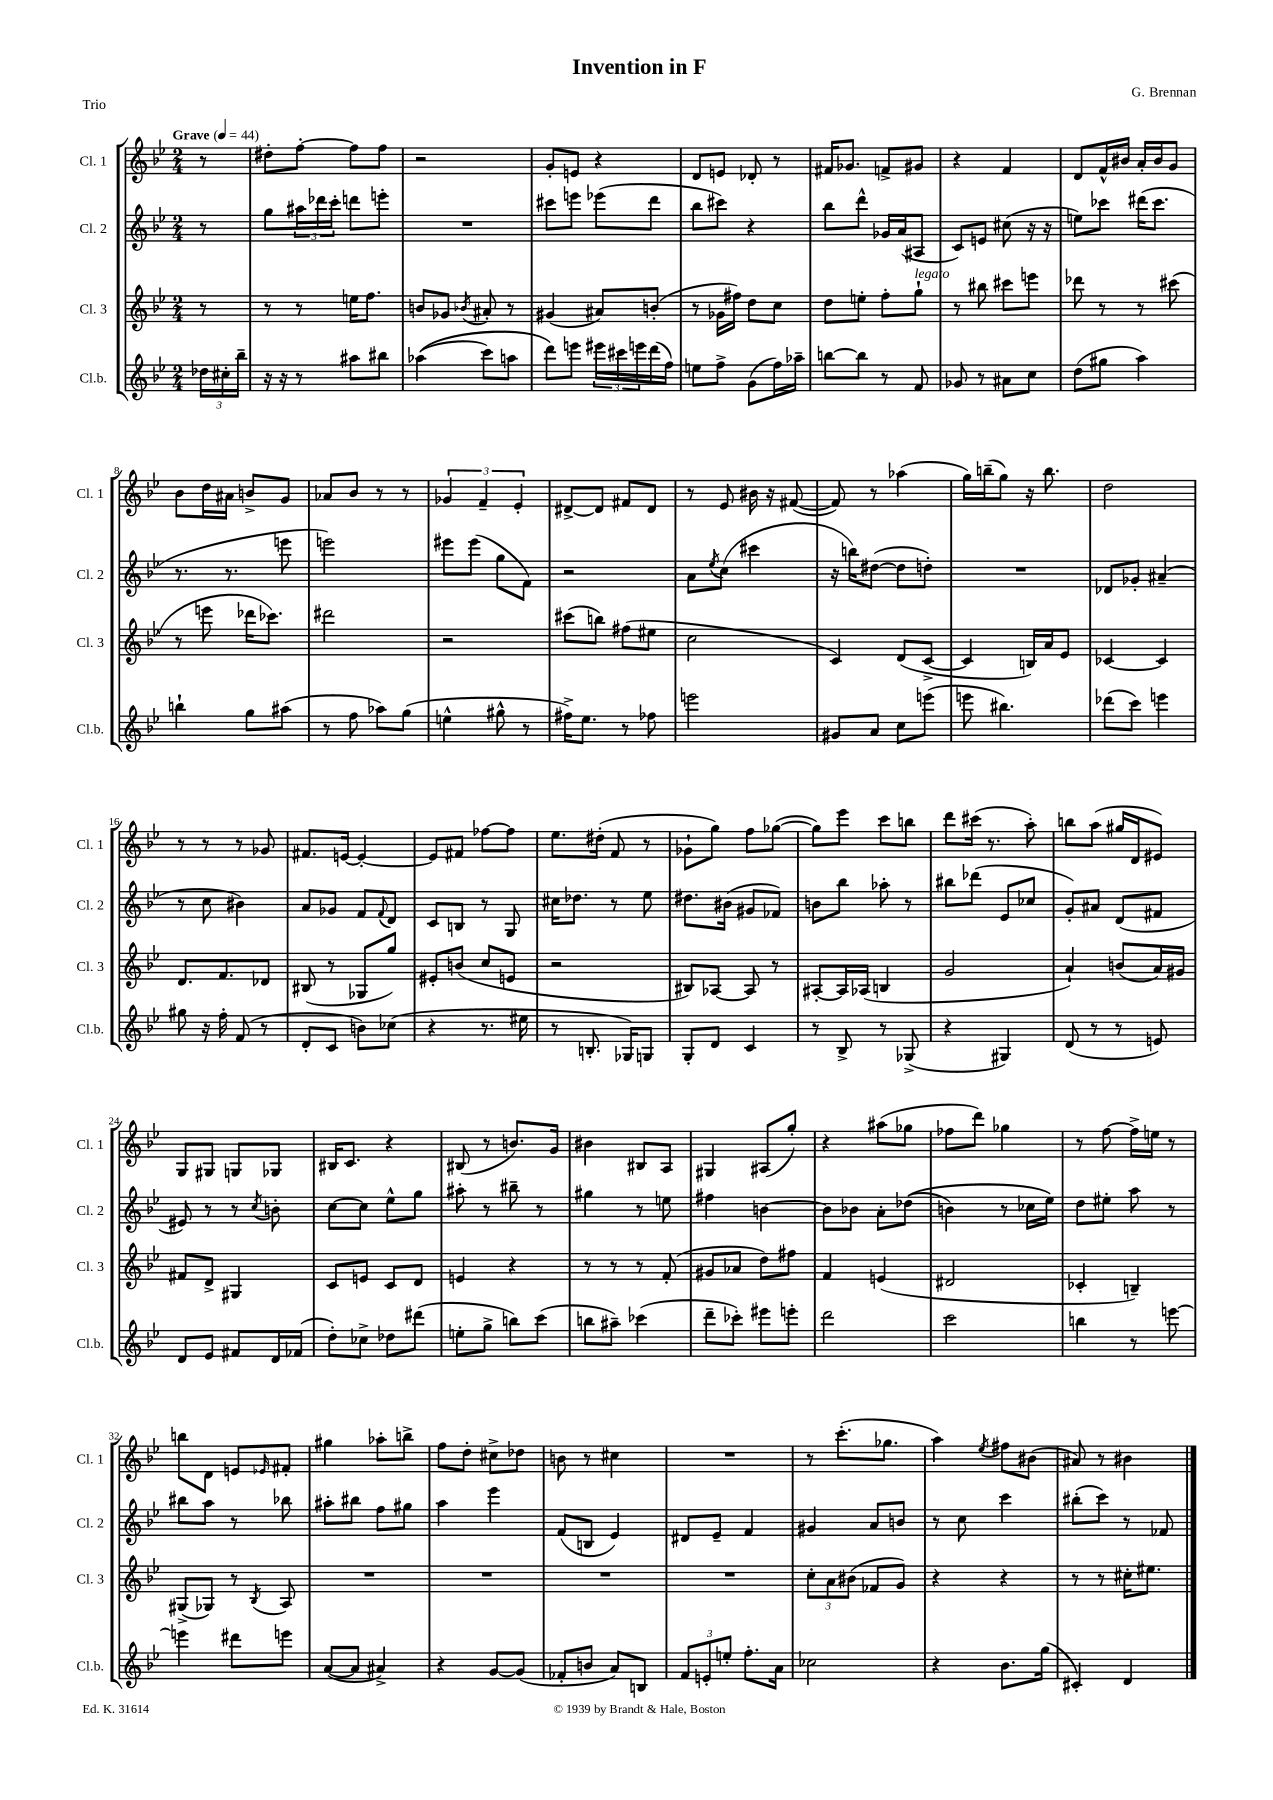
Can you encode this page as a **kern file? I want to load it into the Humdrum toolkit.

**kern	**kern	**kern	**kern
*staff4	*staff3	*staff2	*staff1
*clefG2	*clefG2	*clefG2	*clefG2
*k[b-e-]	*k[b-e-]	*k[b-e-]	*k[b-e-]
*M2/4	*M2/4	*M2/4	*M2/4
*MM44	*MM44	*MM44	*MM44
24dd-\LL	8r	8r	8r
24cc#'\	.	.	.
24bb-~\JJ	.	.	.
=	=	=	=
16r	8r	8gg\L	8dd#'\L
16r	.	.	.
8r	8r	24aa#\L	[8ff'\J
.	.	24ddd-\	.
.	.	24ccc'\JJ	.
8aa#\L	16ee\LK	8ddd\L	8ff\]L
.	8.ff\J	.	.
8bb#\J	.	8eee'\J	8ff\J
=	=	=	=
&((4aa-\	8b/L	2r	2r
.	8g-/J	.	.
.	8qb-/	.	.
8ccc\L)	8a#'/	.	.
8aa\J	8r	.	.
=	=	=	=
8ddd\L&)	(4g#/	8ccc#\L	8g'/L
8eee\J	.	8eee\J	8e/J
24eee#\LL	8a#/L)	(8eee-\L	4r
24ccc#\	.	.	.
24eee\	.	.	.
(16ddd\	(8b'/J	8ddd\J	.
16ff\JJ)	.	.	.
=	=	=	=
8ee\L	8r	8bb-\L	8d/L
8ff^\J	16g-\LL	8ccc#\J)	8e/J
.	16ff#\JJ)	.	.
(8g\L	8dd\L	4r	8d-'/
16ff\L)	8cc\J	.	8r
16aa-~\JJ	.	.	.
=	=	=	=
[8bb\L	8dd\L	8bb-\L	16f#/LK
.	.	.	8.g-/J
8bb\]J	8ee'\J	8ddd^^\J	.
8r	8ff'\L	16g-/LL	8f^/L
.	.	(16a/J	.
8f/	8gg`\J	8A#/J	8g#/J
=	=	=	=
8g-/	8r	8c/L)	4r
8r	8bb#\	8e/J	.
8a#\L	8ccc#\L	(8cc#\	4f/
8cc\J	8eee\J	16r	.
.	.	16r	.
=	=	=	=
(8dd\L	8ddd-\	8ee\L)	8d/L
8gg#\J	8r	8ccc-\J	16f^^/L
.	.	.	16b#/JJ
4aa\)	8r	(16ddd#\LK	16a'/LL
.	.	8.ccc-\J	16b#/J
.	(8ccc#\	.	8g/J
=	=	=	=
4bb`\	8r	8.r	8b-\L
.	8eee\	.	16dd\L
.	.	8.r	16a#\JJ
8gg\L	16ddd-\LK	.	8b^/L
.	8.ccc-\J)	.	.
(8aa#\J	.	8eee\	8g/J
=	=	=	=
8r	2ddd#\	2eee\)	8a-/L
8ff\	.	.	8b-/J
8aa-\L)	.	.	8r
(8gg\J	.	.	8r
=	=	=	=
4ee^^\	2r	8eee#\L	6g-/
.	.	(8eee#\J	.
.	.	.	6f~/
8gg#^^\	.	8gg\L	.
.	.	.	6e-'/
8r	.	8f\J)	.
=	=	=	=
16ff#^\LK)	(8ccc#\L	2r	[8d#^/L
8.ee-\J	.	.	.
.	8bb\J)	.	8d#/]J
8r	(8ff#\L	.	8f#/L
8ff-\	8ee#\J	.	8d#/J
=	=	=	=
2eee\	2cc\	8a\L	8r
.	.	8qee-/	.
.	.	(8cc\J	8e-/
.	.	4ccc#\	16b#\
.	.	.	16r
.	.	.	([8f#/
=	=	=	=
8g#/L	4c/)	16r	8f#/])
.	.	16bb\LK)	.
8a/J	.	([8dd#\J	8r
8cc\L	(8d/L	8dd#\]L	(4aa-\
(8eee\J	[8c^/J	8dd'\J)	.
=	=	=	=
8eee\	4c/]	2r	16gg\LL)
.	.	.	(16bb~\J
4.bb#\)	.	.	8gg\J)
.	16B/LL)	.	16r
.	16a/J	.	8.bb\
.	8e-/J	.	.
=	=	=	=
(8ddd-\L	[4c-/	8d-/L	2dd\
8ccc\J)	.	8g-'/J	.
4eee\	4c-/]	(4a#~/	.
=	=	=	=
8gg#\	8.d/L	8r	8r
16r	.	8cc\	8r
16ff'\	8.f/	.	.
(8f/	.	4b#\)	8r
8r	8d-/J	.	8g-/
=	=	=	=
8d'/L	(8B#/	8a/L	8.f#/L
8c/J	8r	8g-/J	.
.	.	.	[16e/Jk
8b\L)	8G-/L	8f/L	4e'/_
.	.	8qqf/	.
(8cc-\J	8gg/J)	8d/J	.
=	=	=	=
4r	8e#'/L	8c/L	8e/]L
.	(8b/J	8B/J	8f#/J
8.r	8cc/L	8r	[8ff-\L
.	8e/J	8G/	8ff-\]J
16ee#\	.	.	.
=	=	=	=
8r	2r	16cc#\LK	8.ee-\L
.	.	8.dd-\J	.
8.B'/	.	.	.
.	.	.	(16dd#'\Jk
.	.	8r	8f/
16G-/LK)	.	.	.
8G/J	.	8ee-\	8r
=	=	=	=
8G'/L	8B#/L)	8.dd#\L	8g-`\L
8d/J	[8A-/J	.	8gg\J)
.	.	(16b#\Jk	.
4c/	8A-/]	8g#/L	8ff\L
.	8r	8f-/J)	([8gg-\J
=	=	=	=
8r	[8A#'/L	8b\L	8gg-\]L)
8B-^/	16A#/]L	8bb-\J	8eee-\J
.	(16A-/JJ	.	.
8r	4B/	8aa-'\	8ccc\L
(8G-^/	.	8r	8bb\J
=	=	=	=
4r	2g/	8bb#\L	8ddd\L
.	.	(8ddd-\J	(16ccc#\Jk
.	.	.	8.r
4G#/)	.	8e-/L	.
.	.	8cc-/J	8aa'\)
=	=	=	=
(8d/	4a`/)	8g'/L)	8bb\L
8r	.	8a#/J	(8aa\J
8r	(8b/L	(8d/L	16gg#/LL
.	.	.	16d/J
8e/)	16a/L)	8f#/J	8e#/J)
.	16g#/JJ	.	.
=	=	=	=
8d/L	8f#/L	8e#/)	8G/L
8e-/J	8d^/J	8r	8G#/J
8f#/L	4G#/	8r	8G/L
.	.	8qcc/	.
16d/L	.	8b'\	8G-/J
(16f-/JJ	.	.	.
=	=	=	=
8dd'\L)	8c/L	[8cc\L	16B#/LK
.	.	.	8.c/J
8cc-^\J	8e/J	8cc\]J	.
8dd-\L	8c/L	8ee-^^\L	4r
(8ddd#\J	8d/J	8gg\J	.
=	=	=	=
8ee'\L	4e/	8aa#'\	(8B#/
8gg^\J	.	8r	8r
8bb\L)	4r	8bb#~\	8.b/L)
(8ccc\J	.	8r	.
.	.	.	16g/Jk
=	=	=	=
8bb\L	8r	4gg#\	4b#\
8aa#~\J)	8r	.	.
(4ccc-\	8r	8r	8B#/L
.	(8f'/	8ee\	8A/J
=	=	=	=
8ddd~\L	8g#/L	4ff#\	4G#/
8ccc-'\J)	8a-/J	.	.
8eee#\L	8dd\L)	[4b\	(8A#/L
8eee'\J	8ff#\J	.	8gg'/J)
=	=	=	=
2ddd\	4f/	8b\]L	4r
.	.	8b-\J	.
.	(4e/	8a'\L	(8aa#\L
.	.	&((8dd-\J	8gg-\J
=	=	=	=
2ccc\	2d#/	4b\)	8ff-\L
.	.	.	8ddd\J)
.	.	8r	4gg-\
.	.	16cc-\LL	.
.	.	16ee-\JJ&)	.
=	=	=	=
4bb\	4c-'/	8dd\L	8r
.	.	8ee#'\J	[8ff\
8r	4B~/)	8aa\	16ff^\]LL
.	.	.	16ee\JJ
[8eee\	.	8r	8r
=	=	=	=
4eee\]	(8G#^/L	8bb#\L	8bb\L
.	8G-/J)	8aa\J	8d\J
8ddd#\L	8r	8r	8e/L
.	8qB-/	.	16qqe-/
8eee\J	8A/	8bb-\	8f#'/J
=	=	=	=
([8a/L	2r	8aa#'\L	4gg#\
8a/]J	.	8bb#\J	.
4a#^/)	.	8ff\L	8aa-'\L
.	.	8gg#\J	8bb^\J
=	=	=	=
4r	2r	4aa\	8ff\L
.	.	.	8dd'\J
[8g/L	.	4eee-\	8cc#^\L
(8g/]J	.	.	8dd-\J
=	=	=	=
8f-'/L	2r	(8f/L	8b\
8b/J	.	8B/J	8r
8a/L)	.	4e-/)	4cc#\
8B/J	.	.	.
=	=	=	=
12f/L	2r	8d#/L	2r
12e'/	.	.	.
.	.	8e-~/J	.
12ee'/J	.	.	.
8.ff'\L	.	4f/	.
16a\Jk	.	.	.
=	=	=	=
2cc-\	12cc'\L	4g#/	8r
.	12a\	.	.
.	.	.	(8.ccc'\L
.	(12b#\J	.	.
.	8f-/L	8a/L	.
.	.	.	8.gg-\J
.	8g/J)	8b/J	.
=	=	=	=
4r	4r	8r	4aa\)
.	.	8cc\	.
.	.	.	8qee-/
8.b-\L	4r	4ccc\	8ff#\L
.	.	.	(8b#\J
(16gg\Jk	.	.	.
=	=	=	=
4c#'/)	8r	(8bb#'\L	8a#/)
.	8r	8ccc\J)	8r
4d/	16cc#'\LK	8r	4b#\
.	8.ee#\J	.	.
.	.	8f-/	.
==	==	==	==
*-	*-	*-	*-
